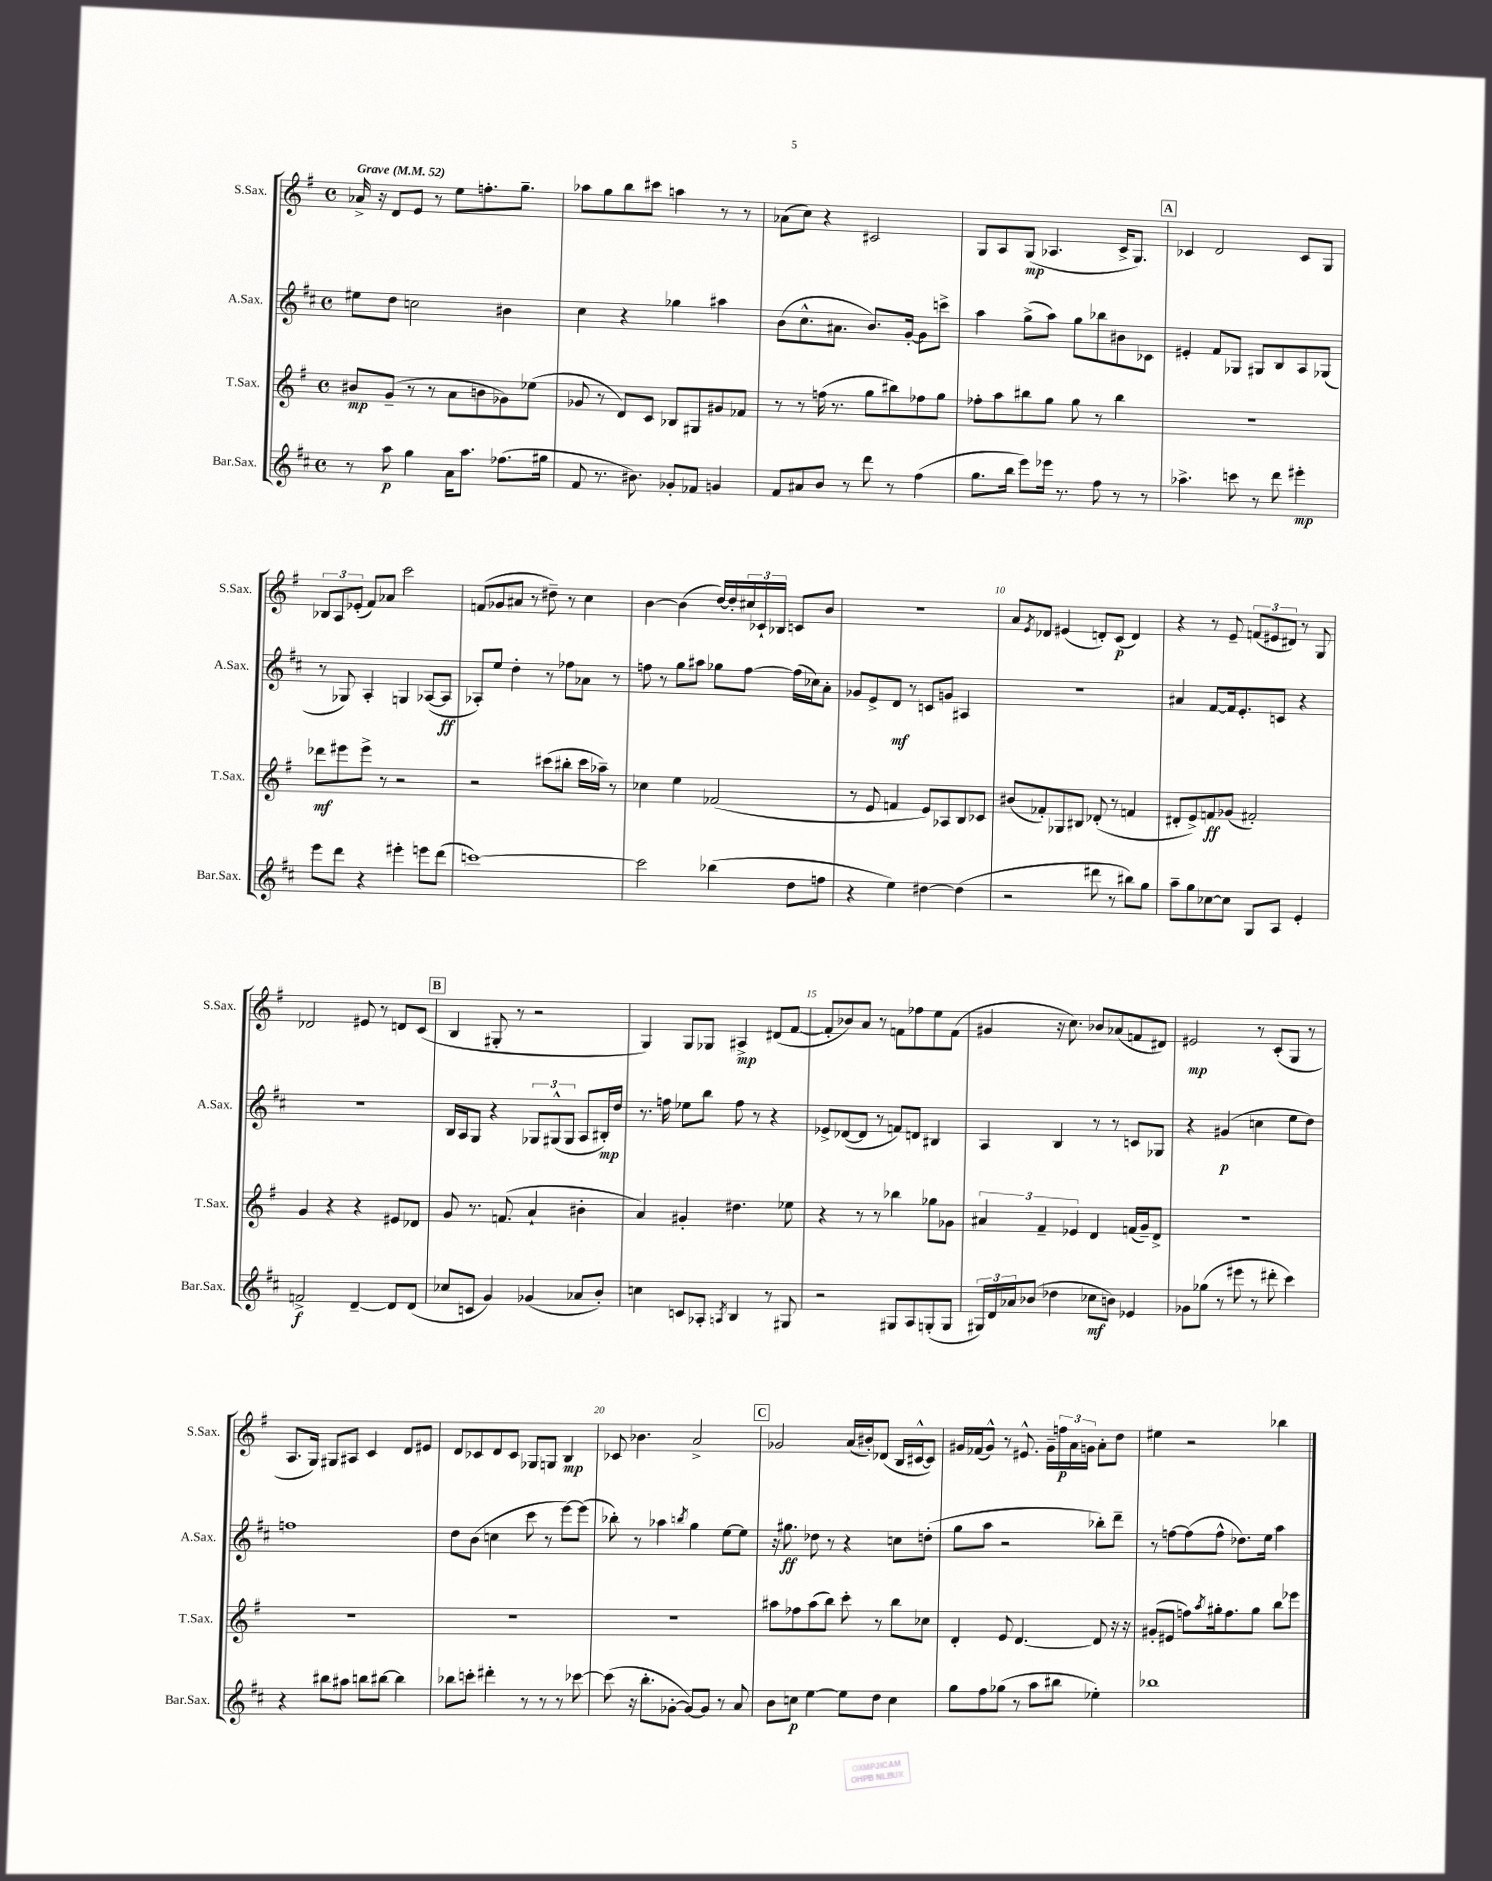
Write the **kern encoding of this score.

**kern	**kern	**kern	**kern
*staff4	*staff3	*staff2	*staff1
*clefG2	*clefG2	*clefG2	*clefG2
*k[f#c#]	*k[f#]	*k[f#c#]	*k[f#]
*M4/4	*M4/4	*M4/4	*M4/4
*met(c)	*met(c)	*met(c)	*met(c)
*MM52	*MM52	*MM52	*MM52
8r	8b#	8ee#	16a-^
.	.	.	16r
8aa	(8g~	8dd	8d
4gg	8r	2cc	8e
.	8r	.	8r
16a	8a	.	8ee
8.aa	.	.	.
.	8b	.	8.ff'
(8.ff-	8g-)	4b#	.
.	.	.	8.gg~
.	(8ee-	.	.
16gg#	.	.	.
=	=	=	=
8f#	8g-	4cc#	8aa-
8.r	8r	.	8gg
.	8d)	4r	8bb
8.b#)	.	.	.
.	8c	.	8ccc#
8g-'	8B-	4gg-	4aa
8f-	8G#	.	.
4g	8g#	4aa#	8r
.	8f-	.	8r
=	=	=	=
8f#	8r	(8b	(8a-
8a#	8r	8.cc#^^	8cc)
8b	(16ff	.	4r
.	8.r	8.a#	.
8r	.	.	.
8ddd	8gg	8.b)	2c#
8r	8bb#)	.	.
.	.	[16g'	.
(4ff#	8ff-	8g]	.
.	8gg	8ccc^	.
=	=	=	=
8.gg	8ff-'	4aa	8G
.	8aa	.	8A
16bb	.	.	.
8eee)	8bb#	(8gg^	(8G
16eee-	8gg	8aa)	4.A-
8.r	.	.	.
.	8gg	8gg	.
8ff#	8r	8bb-	.
8r	4bb#	8b#	16c^
.	.	.	8.G)
8r	.	8c-	.
=	=	=	=
4.aa-^	1r	4e#'	4c-
.	.	8f#	2d
8ccc	.	8G-	.
8r	.	8G#	.
8ddd	.	8B	.
4eee#'	.	8A	8c-
.	.	(8G-	8G
=	=	=	=
8eee	8ddd-	8r	12B-
.	.	.	12A
8ddd	8eee#	8G-)	.
.	.	.	(12e-'
4r	8eee#^	4A'	8f#)
.	8r	.	8a-
4eee#'	2r	4G	2ccc
8eee	.	([8A-	.
(8ddd	.	8A-]	.
=	=	=	=
[1ccc)	2r	8A-')	(8f
.	.	8ee	8g-
.	.	4dd'	8a#
.	.	.	8r
.	(8ccc#	8r	8dd#~)
.	8bb#'	8ff-	8r
.	16ccc#	8a-	4cc
.	16aa-~)	.	.
.	8r	8r	.
=	=	=	=
2ccc]	4cc-	8ff	[4b
.	.	8r	.
.	4ee	8gg	(4b]
.	.	8aa#	.
(4bb-	(2f-	8gg-	[16dd)
.	.	.	16dd']
.	.	[8ff	24cc#
.	.	.	24c-`
.	.	.	24B-
8dd	.	(16ff]	8c
.	.	16cc-)	.
8ff	.	8a'	8b
=	=	=	=
4r	8r	8g-	1r
.	8e	8e^	.
4ee)	4f	8d	.
.	.	8r	.
[4dd#	8e)	8c	.
.	8A-	8g	.
(4dd#]	8B	4A#	.
.	8c-	.	.
=	=	=	=
2r	(8b#	1r	8a
.	.	.	8qe
.	8f-')	.	8d-
.	8G-	.	(4e#
.	8B#	.	.
8ddd#	(8d-'	.	8d')
8r	8r	.	(8c
8bb#)	4f	.	4d)
8gg	.	.	.
=	=	=	=
8aa~	8d#'	4a#	4r
8gg	8e^)	.	.
[8cc-	8f	[8f#	8r
8cc-]	(8g-	16f#]	8e~
.	.	8.e'	.
8G	2f#')	.	(12f
.	.	.	12e#
8A	.	8c	.
.	.	.	12d#)
4e'	.	4r	8r
.	.	.	8G
=	=	=	=
2f^	4g	1r	2d-
.	4r	.	.
[4d~	4r	.	8e#
.	.	.	8r
8d]	8e#	.	8d
(8d	8d-	.	(8c
=	=	=	=
8cc-	8g	16B	4B
.	.	16A	.
8c	8.r	8G	.
4g)	.	4r	8G#'
.	(8.f	.	.
.	.	.	8r
(4g-	4a`	12G-	2r
.	.	(12G#^^	.
.	.	12G#	.
8a-	4b#'	8A	.
8b')	.	16B#')	.
.	.	16dd	.
=	=	=	=
4cc	4a)	8.r	4G)
.	.	16ff	.
8c	4g#'	8ee-	8G
8A-'	.	8bb	8G-
8qA	.	.	.
4B	4.dd#	8ff	4A#^
.	.	8r	.
8r	.	4r	(8d#
8G#	8ee-	.	[8f#
=	=	=	=
2r	4r	8e-^	8f#']
.	.	([8d-	8b-)
.	8r	8d-]	8a
.	8r	8r	8r
8G#	4bb-	8f)	8f
8A	.	8d	8ff-
(8G'	8gg-	4B#	8ee
8G	8g-	.	(8f
=	=	=	=
24G#)	6a#	4A	4g#
24d	.	.	.
24a-	.	.	.
(8b-	.	.	.
.	6f#~	.	.
4dd-	.	4B	16r
.	.	.	8.cc)
.	6e-	.	.
8cc-	4d	8r	8b-
8b)	.	8r	(8a-
4e-	(16f	8c	8f
.	16g~)	.	.
.	8d^	8G-	8d#)
=	=	=	=
8g-	1r	4r	2e#
(8gg-	.	.	.
8r	.	(4g#	.
8eee#	.	.	.
8r	.	4cc	8r
8ddd#'	.	.	(8c'
4ccc#)	.	8ee	8G
.	.	8dd)	8r
=	=	=	=
4r	1r	1ff	8.A
.	.	.	16G)
8bb#	.	.	8G#
8aa#	.	.	8A#
8bb	.	.	4c
[8bb#	.	.	.
4bb#]	.	.	8d
.	.	.	8e#
=	=	=	=
8bb-	1r	8dd	8d
8ccc'	.	(8b	8c-
4ddd#'	.	4cc	8d
.	.	.	8c-
8r	.	8ccc#	8G-
8r	.	8r	8G
8r	.	[8eee)	4B
[8ccc-	.	(8eee]	.
=	=	=	=
(8ccc-]	1r	8bb-')	8c-
16r	.	8r	4.b-
8.bb'	.	.	.
.	.	4aa-	.
[8g-'	.	.	.
.	.	8qbb	.
8g-_)	.	4gg	2a^
8g-]	.	.	.
8r	.	[8ee	.
8a	.	8ee]	.
=	=	=	=
8b	8aa#	16r	2g-
.	.	8.gg#	.
8cc	8ff-	.	.
[4ee	(8aa#	8dd-	.
.	8bb)	8r	.
8ee]	8ccc'	4r	(16a
.	.	.	16b#')
8dd	8r	.	(8d-
4cc	8bb	8cc	16B
.	.	.	[16c#^^
.	8cc-	(8dd'	8c#])
=	=	=	=
8gg	4d'	8gg	16g#
.	.	.	(16f-
8ff#	.	8aa	8g#^^)
(8gg-	8e	2r	8r
8r	[4.d	.	8.e#^^
8aa	.	.	.
.	.	.	16g#~
8bb#	.	.	24ff
.	.	.	24a
.	.	.	24g
4ee-')	8d]	8bb-')	8a'
.	16r	8ddd~	8dd
.	16r	.	.
=	=	=	=
1bb-	(8g#'	8r	4ee#
.	8e#	[8ff	.
.	8ff)	(8ff]	2r
.	8qaa	.	.
.	16gg#'	8ff^^	.
.	8.ff	.	.
.	.	8.dd-)	.
.	8gg#	.	.
.	.	16ee	.
.	8bb	4aa	4bb-
.	8eee-	.	.
==	==	==	==
*-	*-	*-	*-
